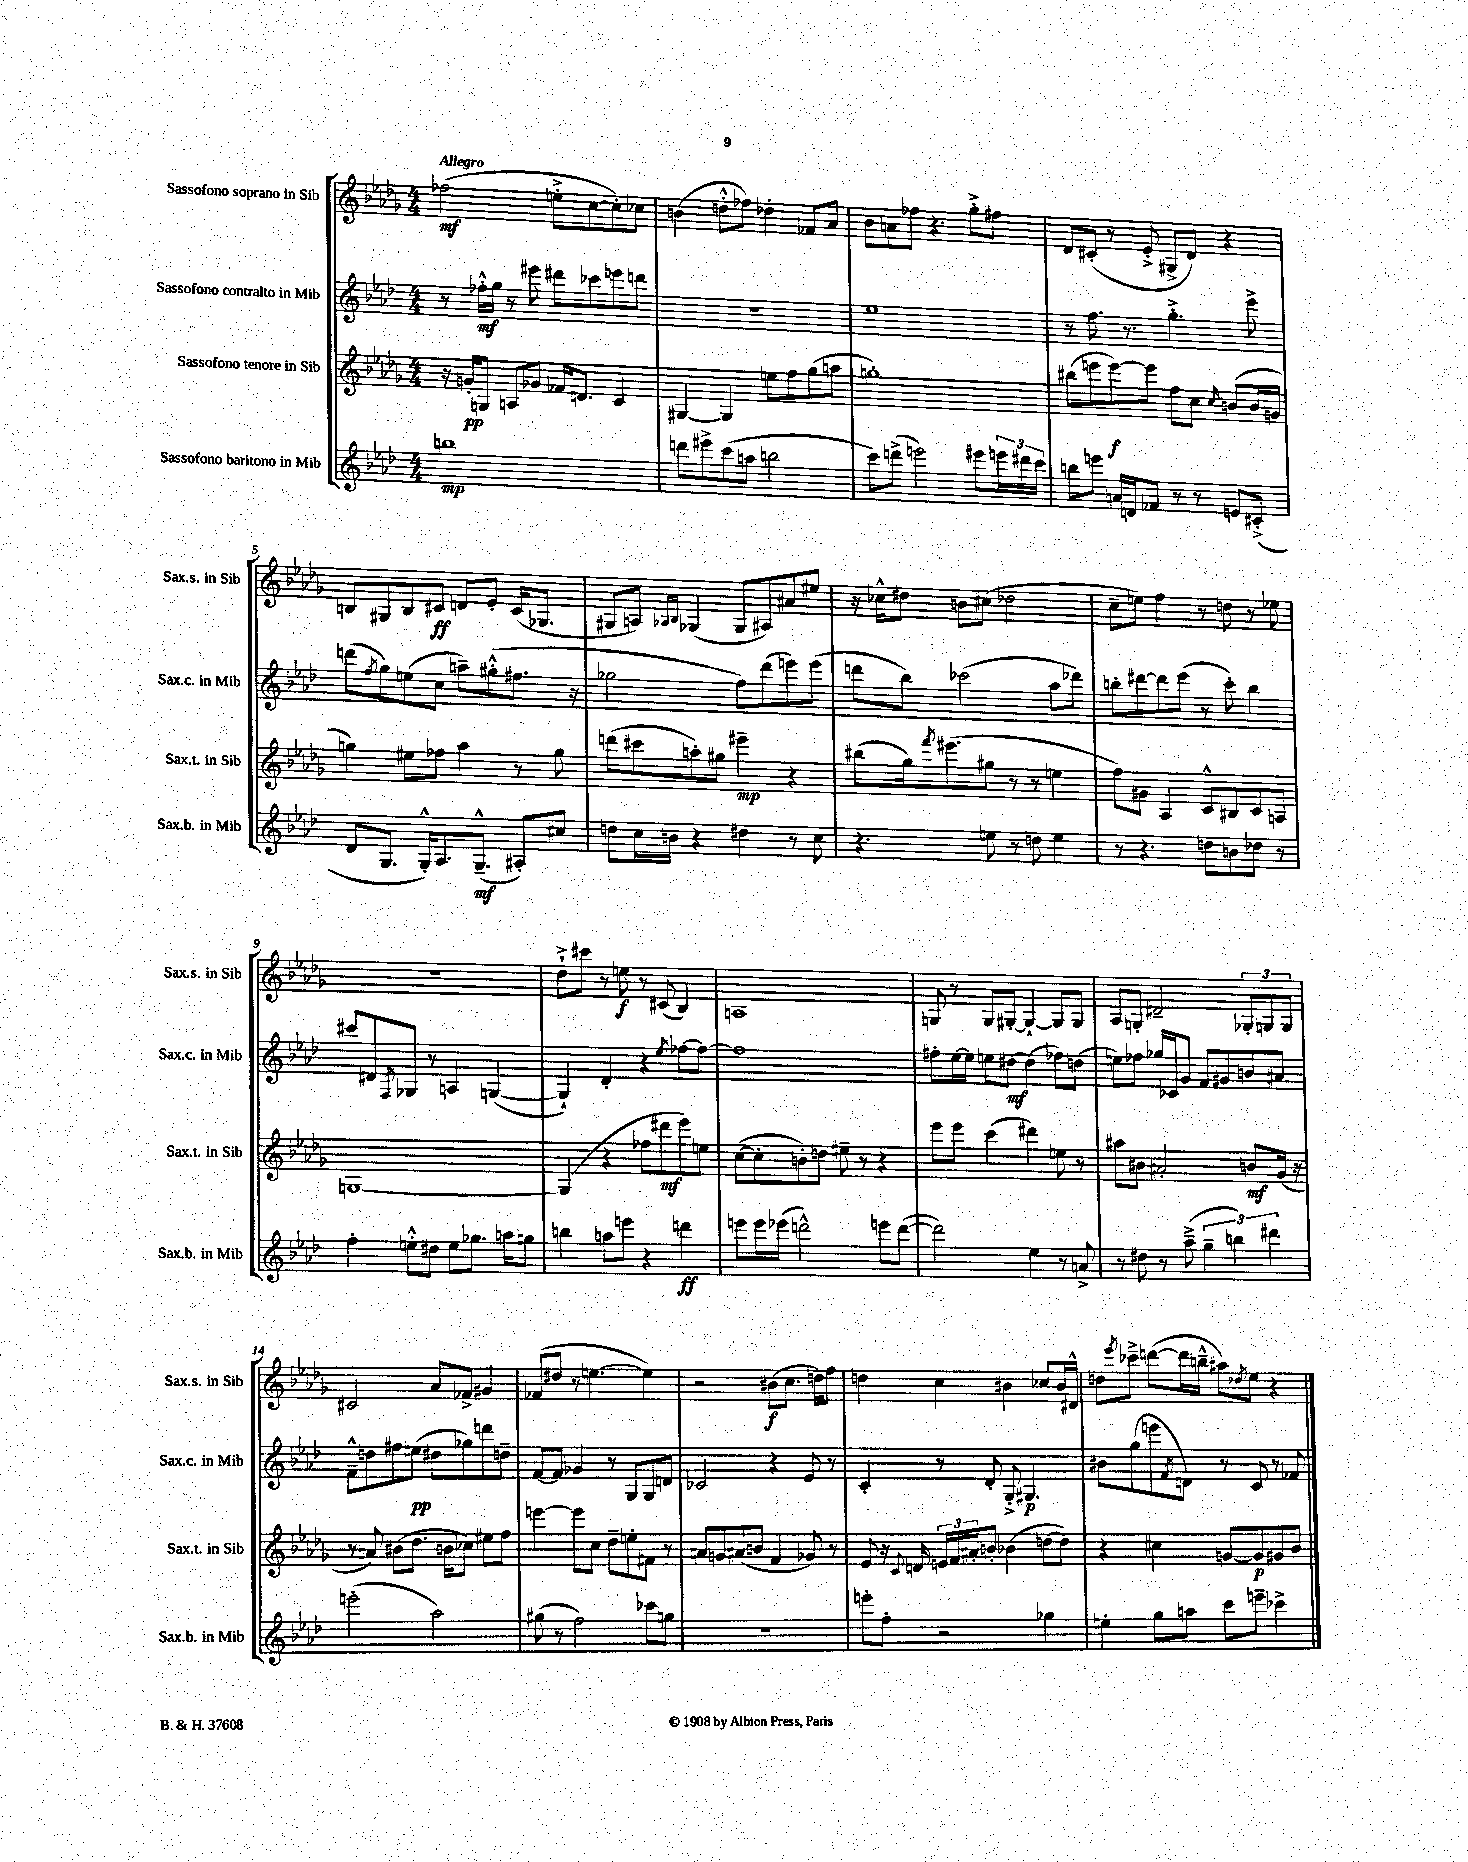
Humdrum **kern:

**kern	**kern	**kern	**kern
*staff4	*staff3	*staff2	*staff1
*clefG2	*clefG2	*clefG2	*clefG2
*k[b-e-a-d-]	*k[b-e-a-d-g-]	*k[b-e-a-d-]	*k[b-e-a-d-g-]
*M4/4	*M4/4	*M4/4	*M4/4
1bb	16r	8r	(2ff-
.	16g'	.	.
.	8G	16ff-'^^	.
.	.	16gg	.
.	8A	8r	.
.	8g-	8eee#	.
.	16f-	8ddd#	8ee'^
.	8.d	.	.
.	.	8ccc-	[8cc
.	4c	8eee	8cc'])
.	.	8ddd	8cc-
=	=	=	=
8ddd	[4G#	1r	(4b
8eee#^	.	.	.
(8ccc	4G#]	.	8dd'^^
8aa	.	.	8ff-)
2bb	8ee	.	4dd-'
.	8ff	.	.
.	(8gg-	.	8f-
.	8aa	.	8a-
=	=	=	=
8ccc)	1gg')	1ee-	8b-
(8ddd^	.	.	8a
2eee)	.	.	8ff-
.	.	.	4.r
8eee#	.	.	8gg-'^
24eee	.	.	8ff#
24ddd#	.	.	.
24ccc	.	.	.
=	=	=	=
8bb	(8bb#	8r	8d-
8eee	8eee	8.ff	(8c#'
16a	[8eee)	.	8r
16d	.	8.r	.
8f-	8eee]	.	8e-'^
8r	8ff	4.gg'^	8G#^
8r	8cc	.	8d-)
.	16qqcc	.	.
8e	(8b	.	4r
(8c#'^	16b	8eee-^	.
.	16g	.	.
=	=	=	=
8d-	4gg)	(8ddd	8B
.	.	8qff	.
8.G	.	8gg)	8G#
.	8ee#	(8ee	8B
16G'^^)	.	.	.
8.A-	8ff-	8cc	8c#
.	4aa-	8aa~)	8d
(8.G~^^	.	.	.
.	.	(8gg#'^^	8e-'
8A#')	8r	8.ff#	(16c#
.	.	.	8.G-
8cc#	8gg	.	.
.	.	16r	.
=	=	=	=
8dd	(8ddd	2gg-	8G#
16cc	8ccc#	.	8A)
16b	.	.	.
.	.	.	16qqA-
.	.	.	16qqB-
4r	8aa')	.	(4G-
.	8gg#	.	.
4dd#	4eee#~	8ff)	8G-
.	.	(8ddd-	8A#)
8r	4r	8eee)	8a#
8cc	.	(8eee	8ee#
=	=	=	=
4.r	(8bb#	8ddd	16r
.	.	.	16cc-^^
.	16gg-)	8bb-)	8dd#
.	8qfff	.	.
.	(8.eee#	.	.
.	.	(2ccc-	8b
8ee	8gg#	.	(8cc#
8r	8r	.	2dd-
8dd	8r	.	.
4ee	4ee	8aa-	.
.	.	8ddd-)	.
=	=	=	=
8r	8ff)	8bb'	8cc~
4.r	8g#	[8ddd#	8ee)
.	4A-	8ddd#]	4ff
.	.	(8eee-	.
8dd	8c^^	8r	8r
8b	8B#	8ccc')	8dd
8dd-	8c	4bb	8r
8r	8A	.	8ee-
=	=	=	=
4ff'	[1G	8ccc#	1r
.	.	8d#	.
.	.	8qF	.
8ee'^^	.	8G-	.
8dd#	.	8r	.
8ee	.	4A	.
8.gg-	.	.	.
.	.	([4G	.
16aa	.	.	.
8gg	.	.	.
=	=	=	=
4bb	(4G]	4G`])	8dd-`^
.	.	.	8ccc#
8aa	4r	4d-'	8r
8eee	.	.	8ee
4r	8ff-	4r	8r
.	8ddd#	.	(8c#
.	.	8qee-	.
4ddd	8eee-)	[8ff-	4B-)
.	8ee	8ff-_	.
=	=	=	=
8eee	([8cc	1ff-]	1A
16eee	8cc']	.	.
(16eee-	.	.	.
2ddd^^)	8b')	.	.
.	8dd	.	.
.	8ee#~	.	.
.	8r	.	.
8eee	4r	.	.
([8ddd	.	.	.
=	=	=	=
2ddd])	8eee-	8ff#'	8G
.	8eee-	[16ee-	8r
.	.	16ee-]	.
.	(4ccc	8ee	8G
.	.	[8dd#	[8G#'
4ee-	4ddd#)	(4dd#]	4G#`_
8r	8ee	8ff-)	8G#]
8a^	8r	(8dd	8G#
=	=	=	=
8r	8aa#	8ee)	8A-
8dd#	8b#	8ff-	8G'
8r	2a#'	16gg-	2d#~
.	.	16c-	.
(8aa-~^	.	8g	.
6gg~	.	8f	.
.	.	8g#	.
6bb)	.	.	.
.	8b	8b	12G-'
6ddd#	.	.	12G
.	(16g-	8a#	.
.	.	.	12G
.	16r	.	.
=	=	=	=
(2eee'	8r	8f~^^	2c#
.	8a)	8dd	.
.	(8b#	8ff#	.
.	8.dd-	(8ee	.
2aa-)	.	8dd#	8a-
.	16b	.	.
.	8cc-)	8gg-)	8f-^
.	8ee#	8ddd	4g#
.	8ff	8dd~	.
=	=	=	=
(8gg#	[4eee	[8f	(8f-
8r	.	8f]	8dd#
2ff)	8eee]	4g-	8r
.	8cc	.	[4.ee
.	8dd-~	8r	.
.	8ee'	8G	.
8ccc-	8f#	8G	4ee])
8gg	8r	8d	.
=	=	=	=
1r	8a	2c-	2r
.	8g	.	.
.	(8a#	.	.
.	8b	.	.
.	4f	4r	(8b#
.	.	.	8.cc
.	8g-)	8e-	.
.	.	.	16dd)
.	8r	8r	8ff
=	=	=	=
8eee'	8e-	4c'	4dd
8ff'	16r	.	.
.	8qqc	.	.
.	16d	.	.
2r	24e	8r	4cc
.	24f	.	.
.	24a#'	.	.
.	8b'	8d-'	.
.	(4b-	8G'^	4b#
.	.	4.G#	.
4gg-	[8dd	.	8cc-
.	8dd])	.	16b#
.	.	.	16d#^^
=	=	=	=
4ee'	4r	8b#	8dd
.	.	.	8qeee-
.	.	(8gg	8ccc-~^
8gg	4cc#	8eee	([8ddd
.	.	8qf	.
8aa	.	8d)	16ddd]
.	.	.	16bb~^^
8ccc	[8g	8r	8aa#)
.	.	.	8qdd-
8eee~	8g]	8c	8ee-
4ccc-^	8g#	8r	4r
.	8b-	8f-	.
==	==	==	==
*-	*-	*-	*-
